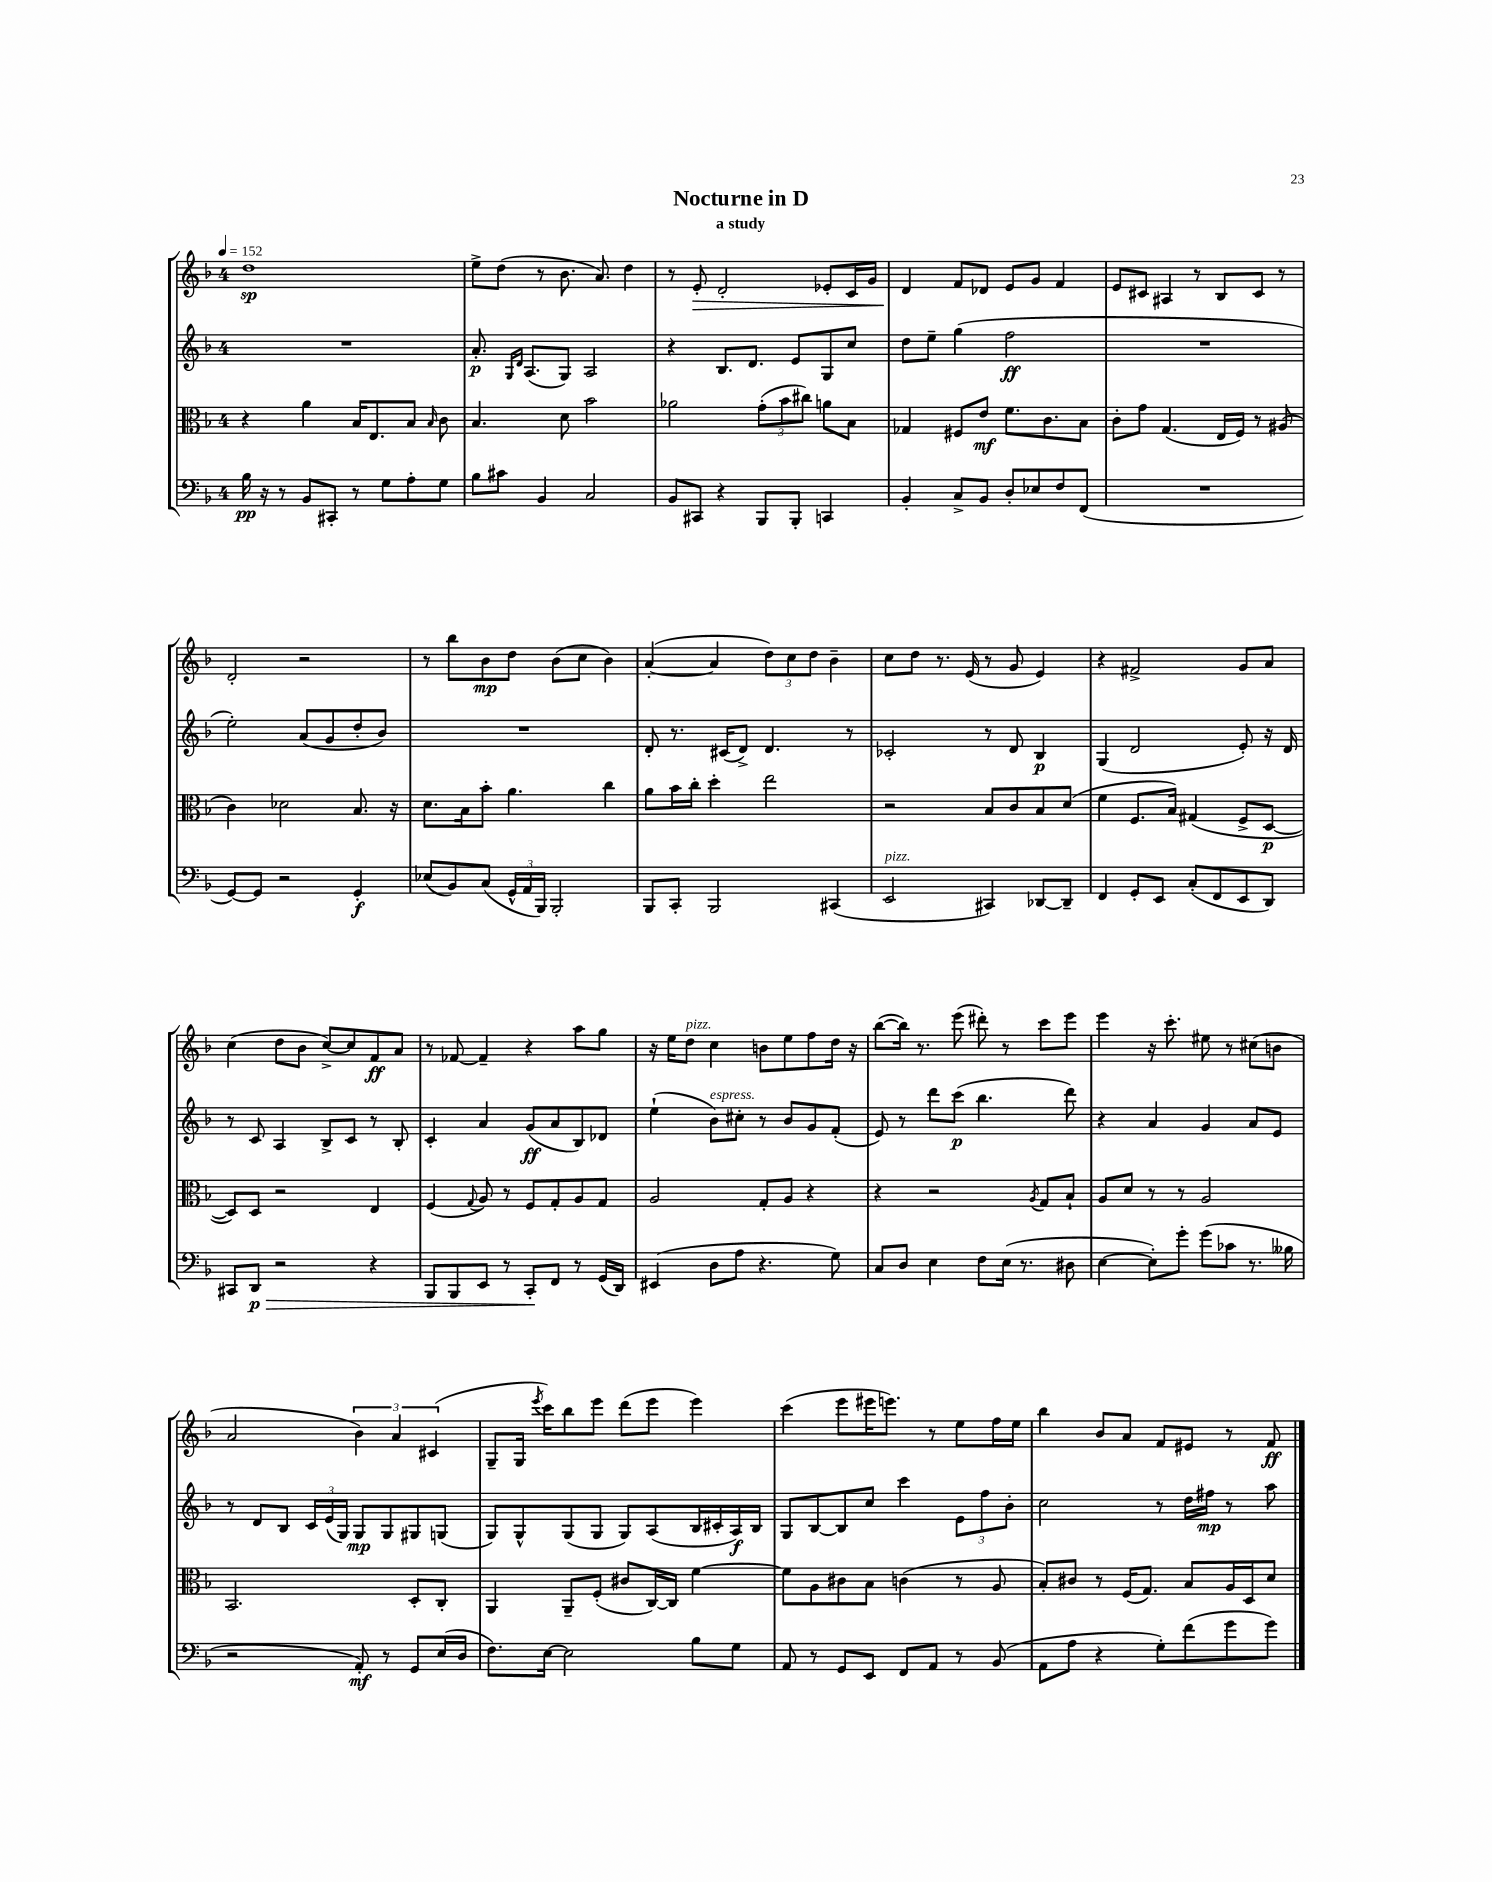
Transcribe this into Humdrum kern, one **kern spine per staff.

**kern	**kern	**kern	**kern
*staff4	*staff3	*staff2	*staff1
*clefF4	*clefC3	*clefG2	*clefG2
*k[b-]	*k[b-]	*k[b-]	*k[b-]
*M4/4	*M4/4	*M4/4	*M4/4
*MM152	*MM152	*MM152	*MM152
16B-	4r	1r	1dd
16r	.	.	.
8r	.	.	.
8BB-	4a	.	.
8CC#'	.	.	.
8r	16B-	.	.
.	8.E	.	.
8G	.	.	.
8A'	8B-	.	.
.	16qqB-	.	.
8G	8c	.	.
=	=	=	=
8B-	4.B-	8.a'	8ee^
8c#	.	.	(8dd
.	.	16qqG	.
.	.	16qqd	.
.	.	(8.A	.
4BB-	.	.	8r
.	8d	8G)	8.b-
2C	2b-	2A	.
.	.	.	8.a)
.	.	.	4dd
=	=	=	=
8BB-	2a-	4r	8r
8CC#	.	.	8e'
4r	.	8.B-	2d'
.	.	8.d	.
8BBB-	(12g'	.	.
.	12b-	.	.
8BBB-'	.	8e	.
.	12cc#)	.	.
4CC	8a	8G	8e-'
.	8B-	8cc	16c
.	.	.	16g
=	=	=	=
4BB-'	4G-	8dd	4d
.	.	8ee~	.
8C^	8F#	(4gg	8f
8BB-	8e	.	8d-
8D'	8.f	2ff	8e
8E-	.	.	8g
.	8.c	.	.
8F	.	.	4f
(8FF	8B-	.	.
=	=	=	=
1r	8c'	1r	8e
.	8g	.	8c#
.	(4.G	.	4A#
.	.	.	8r
.	16E	.	8B-
.	16F)	.	.
.	8r	.	8c#
.	(8A#	.	8r
=	=	=	=
[8GG)	4c)	2ee')	2d'
8GG]	.	.	.
2r	2d-	.	.
.	.	(8a	2r
.	.	8g	.
4GG'	8.B-	8dd'	.
.	.	8b-)	.
.	16r	.	.
=	=	=	=
(8E-	8.d	1r	8r
8BB-)	.	.	8bb-
.	16B-	.	.
(8C	8b-'	.	8b-
24GG^^	4.a	.	8dd
24AA	.	.	.
24BBB-)	.	.	.
2BBB-'	.	.	(8b-
.	.	.	8cc
.	4cc	.	4b-)
=	=	=	=
8BBB-	8a	8d'	([4a'
8CC'	16b-	8.r	.
.	16cc'	.	.
2BBB-	4dd'	.	4a]
.	.	(16c#	.
.	.	8d^)	.
.	2ee	4.d	12dd)
.	.	.	12cc
.	.	.	12dd
(4CC#	.	.	4b-~
.	.	8r	.
=	=	=	=
2EE	2r	2c-'	8cc
.	.	.	8dd
.	.	.	8.r
.	.	.	(16e
4CC#)	8B-	8r	8r
.	8c	8d	8g
[8DD-	8B-	4B-	4e)
8DD-~]	(8d	.	.
=	=	=	=
4FF	4f	(4G	4r
8GG'	8.F	2d	2f#^
8EE	.	.	.
.	16B-)	.	.
(8C'	(4G#	.	.
8FF	.	.	.
8EE	8F^	8e')	8g
8DD)	[8D	16r	8a
.	.	16d	.
=	=	=	=
8CC#	8D])	8r	(4cc
8DD	8D	8c	.
2r	2r	4A	8dd
.	.	.	8b-
.	.	8B-^	[8cc^)
.	.	8c	8cc]
4r	4E	8r	8f
.	.	8B-'	8a
=	=	=	=
8BBB-	(4F	4c'	8r
8BBB-	.	.	[8f-
.	8qqG	.	.
8EE	8A)	4a	4f-~]
8r	8r	.	.
8CC'	8F	(8g	4r
8FF	8G'	8a	.
8r	8A	8B-)	8aa
(16GG	8G	8d-	8gg
16DD)	.	.	.
=	=	=	=
(4EE#	2A	(4ee`	16r
.	.	.	16ee
.	.	.	8dd
8D	.	8b-)	4cc
8A	.	8cc#'	.
4.r	8G'	8r	8b
.	8A	8b-	8ee
.	4r	8g	8ff
8G)	.	(8f'	16dd
.	.	.	16r
=	=	=	=
8C	4r	8e)	([8bb-
8D	.	8r	16bb-])
.	.	.	8.r
4E	2r	8ddd	.
.	.	(8ccc	(8eee
8F	.	4.bb-	8ddd#')
(16E	.	.	8r
8.r	.	.	.
.	8qA	.	.
.	8G	.	8ccc
8D#	8B-`	8ddd)	8eee
=	=	=	=
[4E	8A	4r	4eee
.	8d	.	.
8E'])	8r	4a	16r
.	.	.	8.ccc'
8g'	8r	.	.
(8g	2A	4g	8ee#
8c-	.	.	8r
8.r	.	8a	(8cc#
.	.	8e	8b
16B--	.	.	.
=	=	=	=
2r	2.BB-	8r	2a
.	.	8d	.
.	.	8B-	.
.	.	24c	.
.	.	(24e	.
.	.	24G)	.
8AA')	.	8G	6b-)
8r	.	8G	.
.	.	.	6a
8GG	8D'	8G#	.
.	.	.	(6c#
(16E	8C'	(8G	.
16D	.	.	.
=	=	=	=
8.F)	4AA	8G)	8G~
.	.	8G^^	16G
.	.	.	8qeee
[16E	.	.	16ccc)
2E]	8AA~	(8G	8bb-
.	(8F'	8G	8eee
.	8c#	8G)	(8ddd
.	[16C)	(8A	8eee
.	16C]	.	.
8B-	[4f	16B-	4eee)
.	.	16c#'	.
8G	.	16A)	.
.	.	16B-	.
=	=	=	=
8AA	8f]	8G	(4ccc
8r	8A	[8B-	.
8GG	8c#	8B-]	8eee
8EE	8B-	8cc	16eee#
.	.	.	8.eee)
8FF	(4c	4ccc	.
8AA	.	.	8r
8r	8r	12e	8ee
.	.	12ff	.
(8BB-	8A	.	16ff
.	.	12b-'	.
.	.	.	16ee
=	=	=	=
8AA	8B-')	2cc	4bb-
8A	8c#	.	.
4r	8r	.	8b-
.	(16F	.	8a
.	8.G)	.	.
8G')	.	8r	8f
(8f	8B-	16dd	8e#
.	.	16ff#	.
8g	16A	8r	8r
.	16D	.	.
8g)	8d	8aa	8f
==	==	==	==
*-	*-	*-	*-
